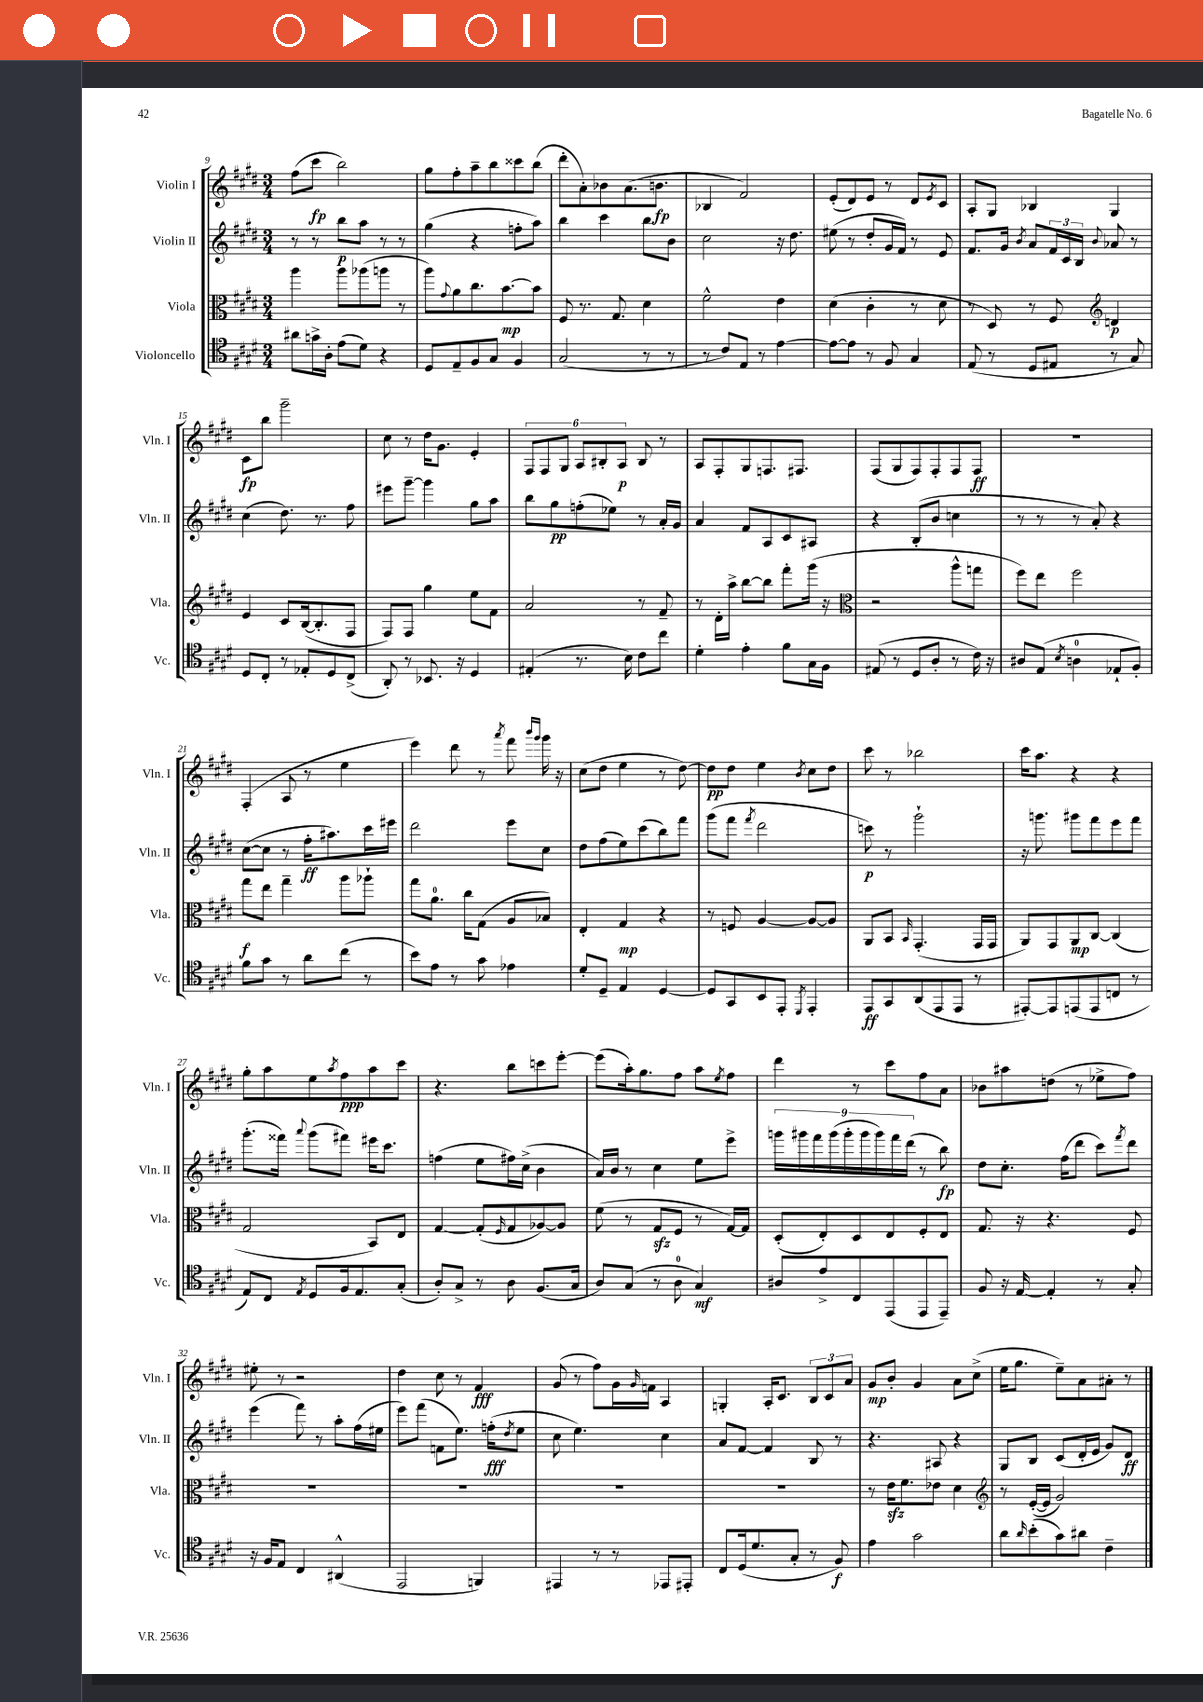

**kern	**dynam	**kern	**dynam	**kern	**dynam	**kern	**dynam
*part4	*part4	*part3	*part3	*part2	*part2	*part1	*part1
*staff4	*staff4	*staff3	*staff3	*staff2	*staff2	*staff1	*staff1
*I"Violoncello	*	*I"Viola	*	*I"Violin II	*	*I"Violin I	*
*I'Vc.	*	*I'Vla.	*	*I'Vln. II	*	*I'Vln. I	*
*clefC4	*	*clefC3	*	*clefG2	*	*clefG2	*
*k[f#c#g#d#]	*	*k[f#c#g#d#]	*	*k[f#c#g#d#]	*	*k[f#c#g#d#]	*
*M3/4	*	*M3/4	*	*M3/4	*	*M3/4	*
=9	=9	=9	=9	=9	=9	=9	=9
8a#X\L	.	4aa\	.	8r	.	(8ff#\L	.
16gn^\L	.	.	.	8r	.	8ccc#\J	fp
16A'\JJ	.	.	.	.	.	.	.
(8e\L	.	8aa\L	.	8bb\L	p	2bb\)	.
8d#\J)	.	(8aa-X\	.	8aa\J	.	.	.
4r	.	8aan\J	.	8r	.	.	.
.	.	8r	.	8r	.	.	.
=10	=10	=10	=10	=10	=10	=10	=10
8D#/L	.	8aa\L)	.	(4gg#\	.	8gg#\L	.
.	.	8qqg#/	.	.	.	.	.
8E~/	.	8a\	.	.	.	8ff#'\	.
8F#/	.	8.cc#\	.	4r	.	8aa~\	.
8G#/J	.	.	.	.	.	8bb\	.
.	.	[8.b\	mp	.	.	.	.
4F#/	.	.	.	8ffn'\L	.	8ccc##X\	.
.	.	8b\J]	.	8aa\J)	.	(8bb\J	.
=11	=11	=11	=11	=11	=11	=11	=11
(2G#/	.	8F#/	.	4bb\	.	8ddd#'\L	.
.	.	8.r	.	.	.	8a'\)	.
.	.	.	.	4ccc#\	.	8b-X\	.
.	.	8.G#/	.	.	.	.	.
.	.	.	.	.	.	(8.a\	.
8r	.	4d#\	.	8bb\L	.	.	.
.	.	.	.	.	.	8.bn\J	fp
8r	.	.	.	8b\J	.	.	.
=12	=12	=12	=12	=12	=12	=12	=12
8r	.	2f#^^\	.	2cc#\	.	4B-X/	.
8c#/L)	.	.	.	.	.	.	.
8E/J	.	.	.	.	.	2f#/)	.
8r	.	.	.	.	.	.	.
[4e\	.	4e\	.	16r	.	.	.
.	.	.	.	8.dd#\	.	.	.
=13	=13	=13	=13	=13	=13	=13	=13
8e\L_	.	(4d#\	.	(8ee#X\	.	(8e'/L	.
8e\J]	.	.	.	8r	.	8d#/)	.
8r	.	4c#'\	.	8dd#'/L	.	8e/J	.
8F#/	.	.	.	16g#/L	.	8r	.
.	.	.	.	16f#/JJ)	.	.	.
4G#/	.	8r	.	8r	.	8d#/L	.
.	.	.	.	.	.	8qe/	.
.	.	8d#\	.	8e/	.	8c#/J	.
=14	=14	=14	=14	=14	=14	=14	=14
(8E/	.	8r	.	8.f#/L	.	8A'/L	.
8r	.	8D#/)	.	.	.	8G#/J	.
.	.	.	.	16g#/Jk	.	.	.
.	.	.	.	8qb/	.	.	.
8D#/L	.	8r	.	8a/L	.	4B-X/	.
8E#X/J	.	8F#/	.	24f#/L	.	.	.
.	.	.	.	24c#/	.	.	.
.	.	.	.	24B/JJ	.	.	.
*	*	*clefG2	*	*	*	*	*
.	.	.	.	8qqb/	.	.	.
8r	.	4dn/	p	8a-X/	.	4G#/	.
8G#/)	.	.	.	8r	.	.	.
!!LO:LB:g=z
=15	=15	=15	=15	=15	=15	=15	=15
8D#/L	.	4e/	.	(4cc#\	.	8c#\L	fp
8C#'/J	.	.	.	.	.	8bb\J	.
8r	.	8c#/L	.	8.dd#\)	.	2ggg#~\	.
8E-X'/L	.	([16B/k	.	.	.	.	.
.	.	8.B'/]	.	8.r	.	.	.
8D#/	.	.	.	.	.	.	.
(8C#^/J	.	8F#/J	.	8ff#\	.	.	.
=16	=16	=16	=16	=16	=16	=16	=16
8AA'/)	.	8F#/L)	.	8eee#X\L	.	8cc#\	.
8r	.	8F#/J	.	[8ggg#~\J	.	8r	.
8.BB-X/	.	4gg#\	.	4ggg#\]	.	16dd#\KL	.
.	.	.	.	.	.	8.g#\J	.
16r	.	.	.	.	.	.	.
4D#/	.	8ee\L	.	8gg#\L	.	4e'/	.
.	.	8f#\J	.	8aa\J	.	.	.
=17	=17	=17	=17	=17	=17	=17	=17
(4E#X'/	.	2a/	.	8bb\L	.	12F#/L	.
.	.	.	.	.	.	12F#/	.
.	.	.	.	8gg#\	pp	.	.
.	.	.	.	.	.	12G#/J	.
8.r	.	.	.	(8ffn'\	.	12A/L	.
.	.	.	.	.	.	12B#X'/	.
.	.	.	.	8ee-X\J)	.	.	.
.	.	.	.	.	.	12A/J	p
16B\)	.	.	.	.	.	.	.
8c#\L	.	8r	.	8r	.	8B#/	.
8cc#\J	.	8f#~/	.	16a'/LL	.	8r	.
.	.	.	.	16g#/JJ	.	.	.
=18	=18	=18	=18	=18	=18	=18	=18
4d#'\	.	8r	.	4a/	.	8A/L	.
.	.	16d#'\LL	.	.	.	8F#'/	.
.	.	16aa^\JJ	.	.	.	.	.
4e'\	.	[8bb\L	.	8f#/L	.	8G#/	.
.	.	8bb\J]	.	8A/	.	8.Fn/	.
8f#\L	.	8fff#'\L	.	8c#/	.	.	.
.	.	.	.	.	.	8.F#X/J	.
16G#\L	.	(16ggg#\Jk	.	8A#X/J	.	.	.
16F#\JJ	.	16r	.	.	.	.	.
=19	=19	=19	=19	=19	=19	=19	=19
*	*	*clefC3	*	*	*	*	*
(8E#X/	.	2r	.	4r	.	(8F#/L	.
8r	.	.	.	.	.	8G#/	.
8D#/L	.	.	.	(8B'/L	.	8F#/)	.
8A'/J	.	.	.	8b/J	.	8F#'/	.
8r	.	8aa^^\L	.	4ccn\	.	8F#/	.
16c#\)	.	8ggn\J	.	.	.	8F#/J	ff
16r	.	.	.	.	.	.	.
=20	=20	=20	=20	=20	=20	=20	=20
8A#X/L	.	8ff#\L)	.	8r	.	2.r	.
(8E/J	.	8ee\J	.	8r	.	.	.
8qB/	.	.	.	.	.	.	.
4An\	.	2ff#\	.	8r	.	.	.
.	.	.	.	8a'/)	.	.	.
8E-X`/L	.	.	.	4r	.	.	.
8F#'/J)	.	.	.	.	.	.	.
!!LO:LB:g=z
=21	=21	=21	=21	=21	=21	=21	=21
8f#\L	.	8gg#\L	f	([8cc#\L	.	(4F#'/	.
8g#\J	.	8ee\J	.	8cc#\J]	.	.	.
8r	.	4gg#~\	.	8r	.	8A/	.
8a\L	.	.	.	16ff#'\KL	ff	8r	.
.	.	.	.	8.aa#X\)	.	.	.
(8cc#\J	.	8aa\L	.	.	.	4ee\	.
8r	.	8aa-X`\J	.	16ccc#\L	.	.	.
.	.	.	.	16eee#X\JJ	.	.	.
=22	=22	=22	=22	=22	=22	=22	=22
8b\L)	.	8gg#\L	.	2ddd#\	.	4eee\)	.
8e\J	.	8.a\J	.	.	.	.	.
8r	.	.	.	.	.	8ddd#\	.
.	.	16cc#\KL	.	.	.	.	.
8g#\	.	(8G#\J	.	.	.	8r	.
.	.	.	.	.	.	8qaaa/	.
4e-X\	.	8A/L	.	8eee\L	.	8fff#\	.
.	.	.	.	.	.	16qqbbb/LL	.
.	.	.	.	.	.	16qqggg#/JJ	.
.	.	8B-X/J)	.	8cc#\J	.	16ggg#\	.
.	.	.	.	.	.	16r	.
=23	=23	=23	=23	=23	=23	=23	=23
8d#'/L	.	4E'/	.	8dd#\L	.	(8cc#\L	.
8D#~/J	.	.	.	(8ff#\	.	8dd#\J	.
4E/	.	4G#/	mp	8ee\)	.	4ee\	.
.	.	.	.	(8ccc#\	.	.	.
[4D#/	.	4r	.	8bb\)	.	8r	.
.	.	.	.	8fff#\J	.	[8dd#\)	.
=24	=24	=24	=24	=24	=24	=24	=24
8D#/L]	.	8r	.	(8ggg#\L	.	8dd#\L]	pp
8GG#/	.	8Fn/	.	8fff#\J	.	8dd#\J	.
.	.	.	.	8qfff#/	.	.	.
8BB/	.	[4A/	.	2ddd#\	.	4ee\	.
8EE'/J	.	.	.	.	.	.	.
8qDD#/	.	.	.	.	.	8qb/	.
4EE'/	.	8A/L_	.	.	.	8cc#\L	.
.	.	8A/J]	.	.	.	8dd#\J	.
=25	=25	=25	=25	=25	=25	=25	=25
8EE/L	ff	8AA/L	.	8cccn\)	p	8ccc#\	.
8GG#/	.	8BB/J	.	8r	.	8r	.
.	.	16qqBB/	.	.	.	.	.
(8AA/	.	(4.GG#'/	.	2ggg#`\	.	2bb-X\	.
8EE/	.	.	.	.	.	.	.
8EE/J	.	.	.	.	.	.	.
8r	.	16GG#/LL	.	.	.	.	.
.	.	16GG#/JJ	.	.	.	.	.
=26	=26	=26	=26	=26	=26	=26	=26
[8EE#X'/L)	.	8AA/L)	.	16r	.	16ccc#\KL	.
.	.	.	.	8.gggn\	.	8.aa\J	.
8EE#/]	.	8GG#/	.	.	.	.	.
(8EEn/	.	8AA/	mp	8ggg#X\L	.	4r	.
8EE/	.	[8C#/J	.	8fff#\	.	.	.
8Cn/J	.	(4C#/]	.	8eee\	.	4r	.
8r	.	.	.	8fff#\J	.	.	.
!!LO:LB:g=z
=27	=27	=27	=27	=27	=27	=27	=27
8E/L)	.	2G#/	.	(8.ggg#'\L	.	8gg#'\L	.
8C#/J	.	.	.	.	.	8aa\	.
.	.	.	.	16fff##X\Jk)	.	.	.
8qE/	.	.	.	8qqaaa/	.	.	.
8D#/L	.	.	.	(8ggg#\L	.	8ee\	.
.	.	.	.	.	.	8qaa/	.
16F#/k	.	.	.	8fff#X\J)	.	8ff#\	ppp
8.E/	.	.	.	.	.	.	.
.	.	8BB/L)	.	16eee#X\KL	.	8aa\	.
.	.	.	.	8.ccc#\J	.	.	.
(8G#'/J	.	8E/J	.	.	.	8ccc#\J	.
=28	=28	=28	=28	=28	=28	=28	=28
8A'/L)	.	[4G#/	.	(4ffn\	.	4.r	.
8G#^/J	.	.	.	.	.	.	.
8r	.	(8G#'/L]	.	8ee\L	.	.	.
.	.	16qqF#/	.	.	.	.	.
8A\	.	8G#/	.	16ff#X\L)	.	8bb\L	.
.	.	.	.	(16cc#^\JJ	.	.	.
(8.F#/L	.	[8A-X/)	.	4b\	.	8cccn\	.
.	.	8A-/J]	.	.	.	[8eee'\J	.
16G#/Jk	.	.	.	.	.	.	.
=29	=29	=29	=29	=29	=29	=29	=29
8A/L)	.	(8f#\	.	16a/LL)	.	(8eee\L]	.
.	.	.	.	16b/JJ	.	.	.
(8G#/J	.	8r	.	8r	.	16aa'\k)	.
.	.	.	.	.	.	8.gg#\	.
8r	.	8G#zz/L	.	4cc#\	.	.	.
8A\	.	8F#/J	.	.	.	8ff#\J	.
4G#/)	mf	8r	.	8ee\L	.	8aa\L	.
.	.	.	.	.	.	8qee/	.
.	.	[16G#/LL)	.	8eee^\J	.	8ff#\J	.
.	.	16G#/JJ]	.	.	.	.	.
=30	=30	=30	=30	=30	=30	=30	=30
8A#X/L	.	(8D#'/L	.	18gggn\LL	.	4ddd#\	.
.	.	.	.	18ggg#X\	.	.	.
.	.	.	.	18fff#\	.	.	.
8e^/	.	8E'/)	.	.	.	.	.
.	.	.	.	(18ggg#\	.	.	.
.	.	.	.	18ggg#'\	.	.	.
8C#/	.	8D#/	.	.	.	8r	.
.	.	.	.	18ggg#\	.	.	.
.	.	.	.	18ggg#\)	.	.	.
(8EE/	.	8E/	.	.	.	8ccc#\L	.
.	.	.	.	18fff#\	.	.	.
.	.	.	.	(18ddd#\JJ	.	.	.
8EE/	.	8F#'/	.	8r	.	8ff#\	.
8EE~/J)	.	8E/J	.	8bb\)	fp	8a\J	.
=31	=31	=31	=31	=31	=31	=31	=31
8F#/	.	8.G#/	.	8dd#\L	.	8b-X\L	.
16r	.	.	.	8.cc#'\J	.	8aa#X\	.
[16E/	.	16r	.	.	.	.	.
4E'/]	.	4.r	.	.	.	(8ddn\J	.
.	.	.	.	(16ff#\KL	.	.	.
.	.	.	.	8ddd#\J	.	8r	.
8r	.	.	.	8ccc#\L)	.	8ee-X^\L	.
.	.	.	.	8qfff#/	.	.	.
8G#'/	.	8F#/	.	8ddd#\J	.	8ff#\J)	.
!!LO:LB:g=z
=32	=32	=32	=32	=32	=32	=32	=32
16r	.	2.r	.	(4eee\	.	8ee#X'\	.
16F#/KL	.	.	.	.	.	.	.
8E/J	.	.	.	.	.	8r	.
4C#/	.	.	.	8fff#\)	.	2r	.
.	.	.	.	8r	.	.	.
(4AA#X^^/	.	.	.	8aa'\L	.	.	.
.	.	.	.	(16ff#\L	.	.	.
.	.	.	.	16ee#X\JJ	.	.	.
=33	=33	=33	=33	=33	=33	=33	=33
2EE/	.	2.r	.	8eee\L)	.	4dd#\	.
.	.	.	.	(8fff#\J	.	.	.
.	.	.	.	8fn\L	.	8cc#\	.
.	.	.	.	8.ee\J)	.	8r	.
4FFn/)	.	.	.	.	.	4f#/	fff
.	.	.	.	(16ffn'\KL	fff	.	.
.	.	.	.	8qdd#/	.	.	.
.	.	.	.	8ee\J	.	.	.
=34	=34	=34	=34	=34	=34	=34	=34
4EE#X/	.	2.r	.	8cc#\	.	(8g#/	.
.	.	.	.	4.ee\)	.	8r	.
8r	.	.	.	.	.	8ff#\L)	.
8r	.	.	.	.	.	16g#\L	.
.	.	.	.	.	.	16qqg#/	.
.	.	.	.	.	.	16fn\JJ	.
8EE-X/L	.	.	.	4cc#\	.	4A/	.
8EE#X'/J	.	.	.	.	.	.	.
=35	=35	=35	=35	=35	=35	=35	=35
8C#/L	.	2.r	.	8a/L	.	4Gn'/	.
(16D#/k	.	.	.	[8f#/J	.	.	.
8.d#/	.	.	.	.	.	.	.
.	.	.	.	4f#/]	.	16A'/KL	.
.	.	.	.	.	.	8.c#/J	.
8G#'/J	.	.	.	.	.	.	.
8r	.	.	.	8B/	.	12B/L	.
.	.	.	.	.	.	12c#/	.
8F#/)	f	.	.	8r	.	.	.
.	.	.	.	.	.	12a/J	.
=36	=36	=36	=36	=36	=36	=36	=36
4e\	.	8r	.	4.r	.	8g#/L	mp
.	.	16ezz\KL	.	.	.	8b'/J	.
.	.	8.f#\	.	.	.	.	.
2g#\	.	.	.	.	.	4g#/	.
.	.	8e-X\J	.	8A#X/	.	.	.
.	.	4d#\	.	4r	.	8a\L	.
.	.	.	.	.	.	(8cc#^\J	.
=37	=37	=37	=37	=37	=37	=37	=37
*	*	*clefG2	*	*	*	*	*
8a\L	.	8r	.	8G#/L	.	16ee\KL	.
.	.	.	.	.	.	8.gg#\J	.
16qqa/	.	.	.	.	.	.	.
(8b'\	.	([16e'/LL	.	8B/J	.	.	.
.	.	16e/JJ]	.	.	.	.	.
8g#\)	.	2g#/)	.	(8c#/L	.	8ee~\L)	.
8a#X\J	.	.	.	16d#'/L	.	8a\	.
.	.	.	.	16e/JJ	.	.	.
4c#~\	.	.	.	8g#/L)	.	8a#X'\J	.
.	.	.	.	8d#/J	ff	8r	.
==	==	==	==	==	==	==	==
*-	*-	*-	*-	*-	*-	*-	*-
